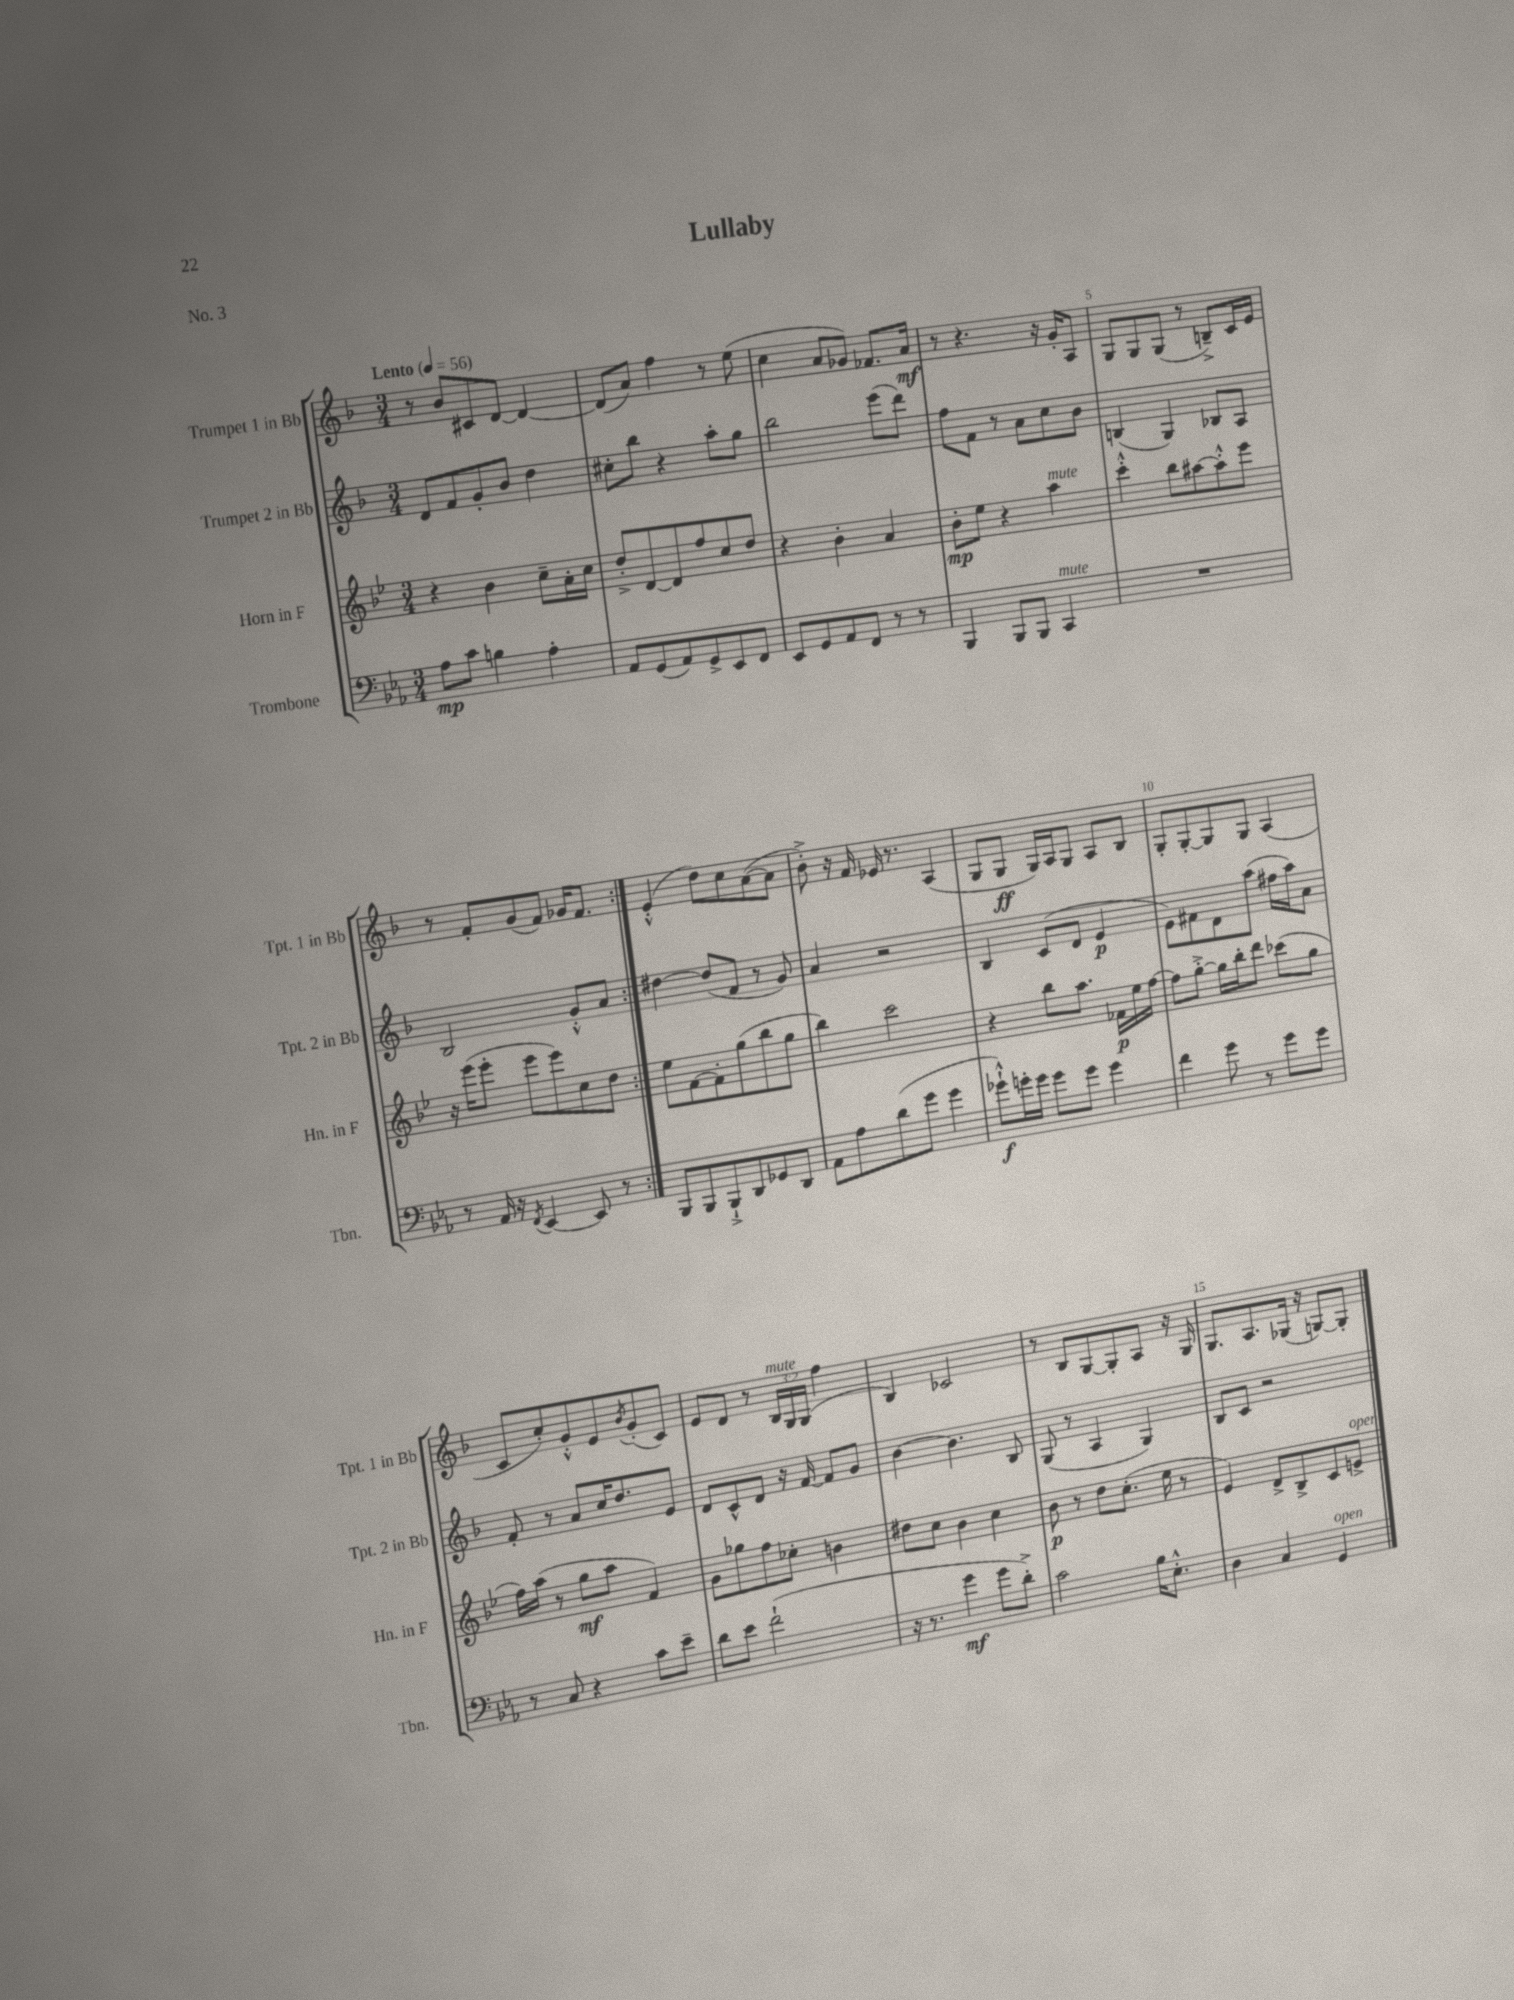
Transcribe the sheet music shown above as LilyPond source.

\header { title = "Lullaby" piece = "No. 3" }
<<
\new StaffGroup <<
\new Staff = "s0" \with { instrumentName = "Trumpet 1 in Bb" shortInstrumentName = "Tpt. 1 in Bb" } {
    \clef treble \key f \major \numericTimeSignature \time 3/4 \override Staff.TupletNumber.text = #tuplet-number::calc-fraction-text \tempo "Lento" 4 = 56
    \repeat volta 2 { r8 bes'8 cis'8 d'8~ d'4~ |
    d'8( a'8) f''4 r8 e''8( |
    c''4 a'8 ges'8) fes'8. a'16\mf |
    r8 r4. r16 g'16-. a8 |
    g8 g8 g8( r8 b8--->) c'16 e'16 |
    r8 f'8-. g'8( f'8) ges'16 f'8. | }
    e'4-.-^( d''8) c''8 a'8~( a'8 |
    bes'8-.->) r16 f'16 ees'16 r8. a4( |
    g8 g8\ff g16) a16 g8 a8 bes8 |
    g8-. g8~-. g8 g8 a4( |
    c'8 c''8-.) g'8-.-^ e'8 \acciaccatura { bes'8 } g'8-.( c'8) |
    e'8 d'8 r8 \tuplet 3/2 { bes16^\markup { \italic "mute" } g16 g16( } f''4 |
    bes4) ces'2 |
    r8 bes8 g8~ g8-. a8 r16 g16 |
    g8. a8. ges16( r16 g8~) g8-. \bar "|." |
}
\new Staff = "s1" \with { instrumentName = "Trumpet 2 in Bb" shortInstrumentName = "Tpt. 2 in Bb" } {
    \clef treble \key f \major \numericTimeSignature \time 3/4
    \repeat volta 2 { d'8 f'8 g'8-. bes'8 d''4 |
    cis''8-. bes''8 r4 a''8-. g''8 |
    bes''2 e'''8( d'''8) |
    f''8 f'8 r8 a'8 c''8 bes'8 |
    b4( g4) bes8 a8 |
    bes2 g'8-.-^ a'8 | }
    dis''4~ dis''8( f'8 r8 g'8) |
    a'4 r2 |
    bes4 c'8( d'8 e'4\p |
    e'8) fis'8 d'8 a''8( fis''16 a''16) a'8 |
    f'8-. r8 a'8 c''16 d''8. e'8 |
    d'8 c'8-^ d'8 r16 f'16~ f'8 g'8 |
    bes'4~ bes'4. bes8 |
    g8( r8 a4 g4) |
    bes8 c'8 r2 \bar "|." |
}
\new Staff = "s2" \with { instrumentName = "Horn in F" shortInstrumentName = "Hn. in F" } {
    \clef treble \key bes \major \numericTimeSignature \time 3/4
    \repeat volta 2 { r4 bes'4 c''8-- a'16-. c''16 |
    d''8-.-> d'8~ d'8 f''8 c''8 d''8 |
    r4 bes'4-. a'4 |
    bes'8-.\mp ees''8 r4 a''4^\markup { \italic "mute" } |
    c'''4-.-^ bes''8 ais''8~ ais''8-.-^ ees'''8 |
    r16 ees'''16( ees'''8-. ees'''8 ees'''8) c''8 d''8 | }
    ees''8 f'8~ f'8-. g''8( bes''8 g''8 |
    bes''4) c'''2 |
    r4 bes''8 a''8. fes'16\p ees''16 f''16~ |
    f''8 g''8~-.-> g''16 bes''16-. d'''8 ces'''8( g''8 |
    f''16) a''16( r8 g''8\mf a''8 f'4) |
    g'8 ges''8 f''8 ces''8-. b'4 |
    dis''8 c''8 bes'4 c''4 |
    bes'8\p r8 d''8 c''8.-.( ees''16 r8 |
    ees'4) d'8-> bes8-> c'8 e'8->^\markup { \italic "open" } \bar "|." |
}
\new Staff = "s3" \with { instrumentName = "Trombone" shortInstrumentName = "Tbn." } {
    \clef bass \key ees \major \numericTimeSignature \time 3/4
    \repeat volta 2 { aes8\mp c'8 b4 aes4-. |
    aes,8 g,8( aes,8) g,8-> ees,8 f,8 |
    ees,8 g,8 aes,8 f,8 r8 r8 |
    bes,,4 bes,,8 bes,,8 c,4^\markup { \italic "mute" } |
    R2. |
    r8 aes,16 r16 \acciaccatura { f,8 } ees,4~ ees,8 r8 | }
    bes,,8 bes,,8 bes,,8-!-> d,8 ges,8 d,8 |
    aes,8 aes8 d'8( g'8 g'4 |
    ges'8-!-^\f) g'16-. g'16 g'8 g'8 g'4 |
    f'4 g'8 r8 g'8 g'8 |
    r8 c8 r4 c'8 ees'8-- |
    d'8 ees'8 f'2-!( |
    r16 r8. g'4\mf g'8 d'8-.->) |
    c'2 bes16 ees8.-.-^ |
    d4 c4 g,4^\markup { \italic "open" } \bar "|." |
}
>>
>>
\layout { \context { \Score \override BarNumber.break-visibility = ##(#f #t #t) barNumberVisibility = #(every-nth-bar-number-visible 5) } }
